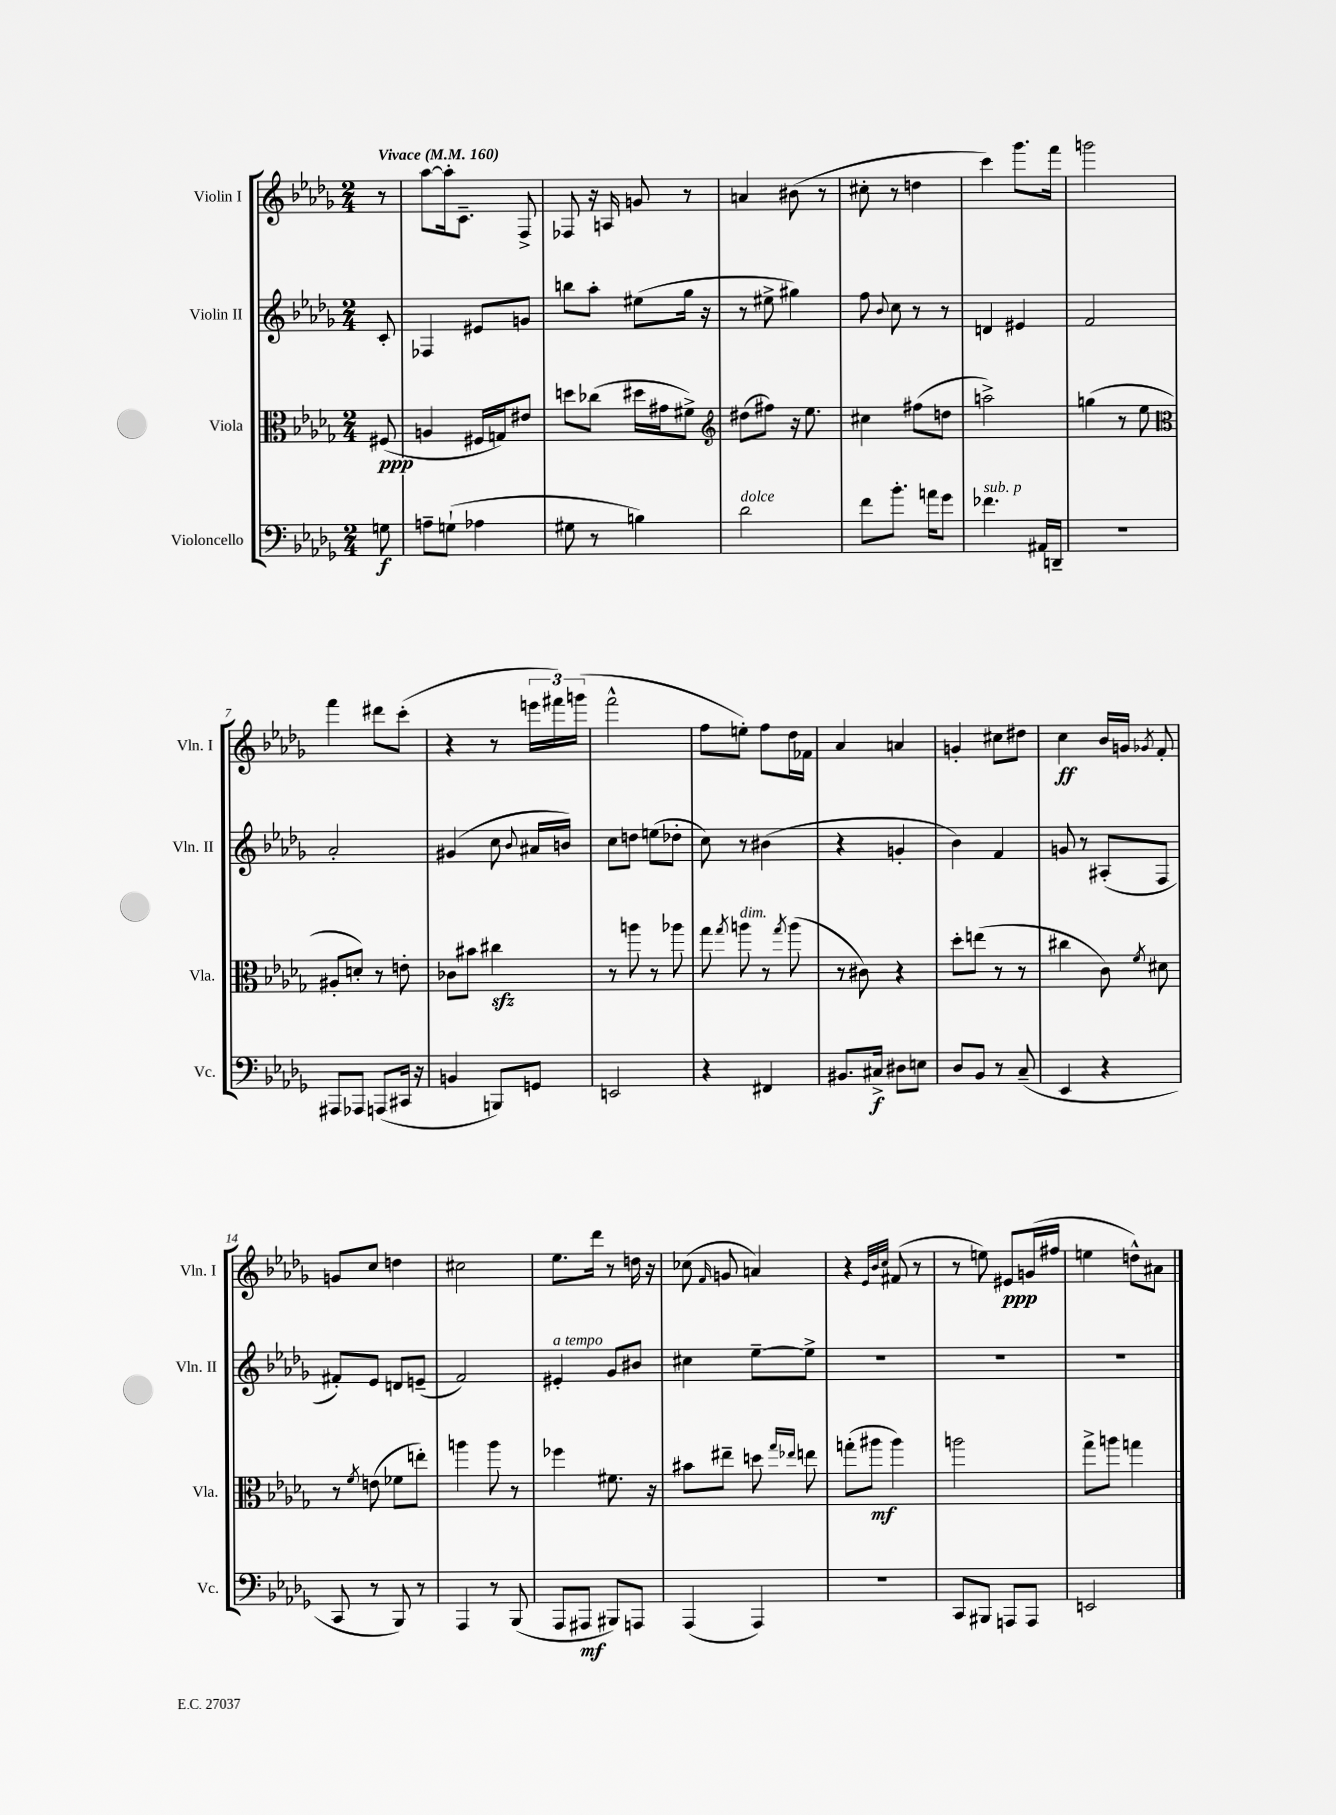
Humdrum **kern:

**kern	**kern	**kern	**kern
*staff4	*staff3	*staff2	*staff1
*clefF4	*clefC3	*clefG2	*clefG2
*k[b-e-a-d-g-]	*k[b-e-a-d-g-]	*k[b-e-a-d-g-]	*k[b-e-a-d-g-]
*M2/4	*M2/4	*M2/4	*M2/4
*MM160	*MM160	*MM160	*MM160
8G	(8F#	8c'	8r
=	=	=	=
8A~	4A	4F-	[8aa-
(8G`	.	.	16aa-']
.	.	.	8.c~
4A-	16F#	8e#	.
.	16G)	.	.
.	8e#	8g	8F^
=	=	=	=
8G#	8dd	8bb	8F-
8r	(8cc-	8aa-'	16r
.	.	.	16A
4B)	16dd#	(8ee#	8g
.	16g#	.	.
.	8f#^)	16gg-	8r
.	.	16r	.
=	=	=	=
*	*clefG2	*	*
2d-	(8dd#	8r	4a
.	8ff#)	8ee#^	.
.	16r	4gg#)	(8b#
.	8.ee-	.	.
.	.	.	8r
=	=	=	=
8f	4cc#	8ff	8cc#'
.	.	8qqb-	.
8.b-'	.	8cc	8r
.	(8ff#	8r	4dd
16a	.	.	.
8g-	8dd	8r	.
=	=	=	=
4.f-	2aa^)	4d	4ccc)
.	.	4e#	8.ggg-
16AA#	.	.	.
16DD~	.	.	16fff
=	=	=	=
2r	(4gg	2f	2ggg
.	8r	.	.
.	8ee-	.	.
=	=	=	=
*	*clefC3	*	*
8AAA#	8A#'	2a-'	4fff
8AAA-	8d')	.	.
(8AAA	8r	.	8ddd#
16CC#	8e'	.	(8ccc'
16r	.	.	.
=	=	=	=
4BB	8c-	(4g#	4r
.	8b#	.	.
8BBB)	4cc#	8cc	8r
.	.	8qqb-	.
8GG	.	16a#	24eee
.	.	.	24fff#)
.	.	16b)	.
.	.	.	(24ggg
=	=	=	=
2EE	8r	8cc	2fff^^
.	8aa	8dd	.
.	8r	(8ee	.
.	8aa-	8dd-'	.
=	=	=	=
4r	8gg-	8cc)	8ff
.	8qgg-	.	.
.	8aa	8r	8ee')
4FF#	8r	(4b#	8ff
.	8qgg-	.	.
.	(8aa	.	16dd-
.	.	.	16f-
=	=	=	=
8.BB#	8r	4r	4a-
.	8c#)	.	.
16C#^	.	.	.
8D#	4r	4g'	4a
8E	.	.	.
=	=	=	=
8D-	8dd-'	4b-)	4g'
8BB-	(8ee	.	.
8r	8r	4f	8cc#
(8C~	8r	.	8dd#
=	=	=	=
4EE-	4cc#	8g	4cc
.	.	8r	.
4r	8c)	(8A#'	16b-
.	.	.	16g
.	8qf	.	8qg-
.	8d#	8F	8f'
=	=	=	=
8CC	8r	8f#')	8g
.	8qf	.	.
8r	(8e	8e-	8cc
8BBB-)	8f-	8d	4dd
8r	8ee')	(8e~	.
=	=	=	=
4AAA-	4aa	2f)	2cc#
8r	8aa	.	.
(8BBB-	8r	.	.
=	=	=	=
8AAA-	4ff-	4e#'	8.ee-
8AAA#	.	.	.
.	.	.	16ddd-
8BBB#)	8.f#	8g-	8r
8AAA	.	8b#	16dd
.	16r	.	16r
=	=	=	=
(4AAA-	8b#	4cc#	(8cc-
.	.	.	16qqf
.	8ee#~	.	8g
4AAA-)	8dd	[8ee-~	4a)
.	16qqgg-	.	.
.	16qqee-	.	.
.	8ee	8ee-^]	.
=	=	=	=
2r	(8gg'	2r	4r
.	8aa#	.	.
.	.	.	32qqe-
.	.	.	32qqb-
.	.	.	32qqcc
.	4aa#)	.	(8f#
.	.	.	8r
=	=	=	=
8CC	2aa	2r	8r
8BBB#	.	.	8ee)
8AAA	.	.	8e#
8AAA	.	.	(16g
.	.	.	16ff#
=	=	=	=
2EE	8gg-^	2r	4ee
.	8aa	.	.
.	4gg	.	8dd^^)
.	.	.	8a#
==	==	==	==
*-	*-	*-	*-
